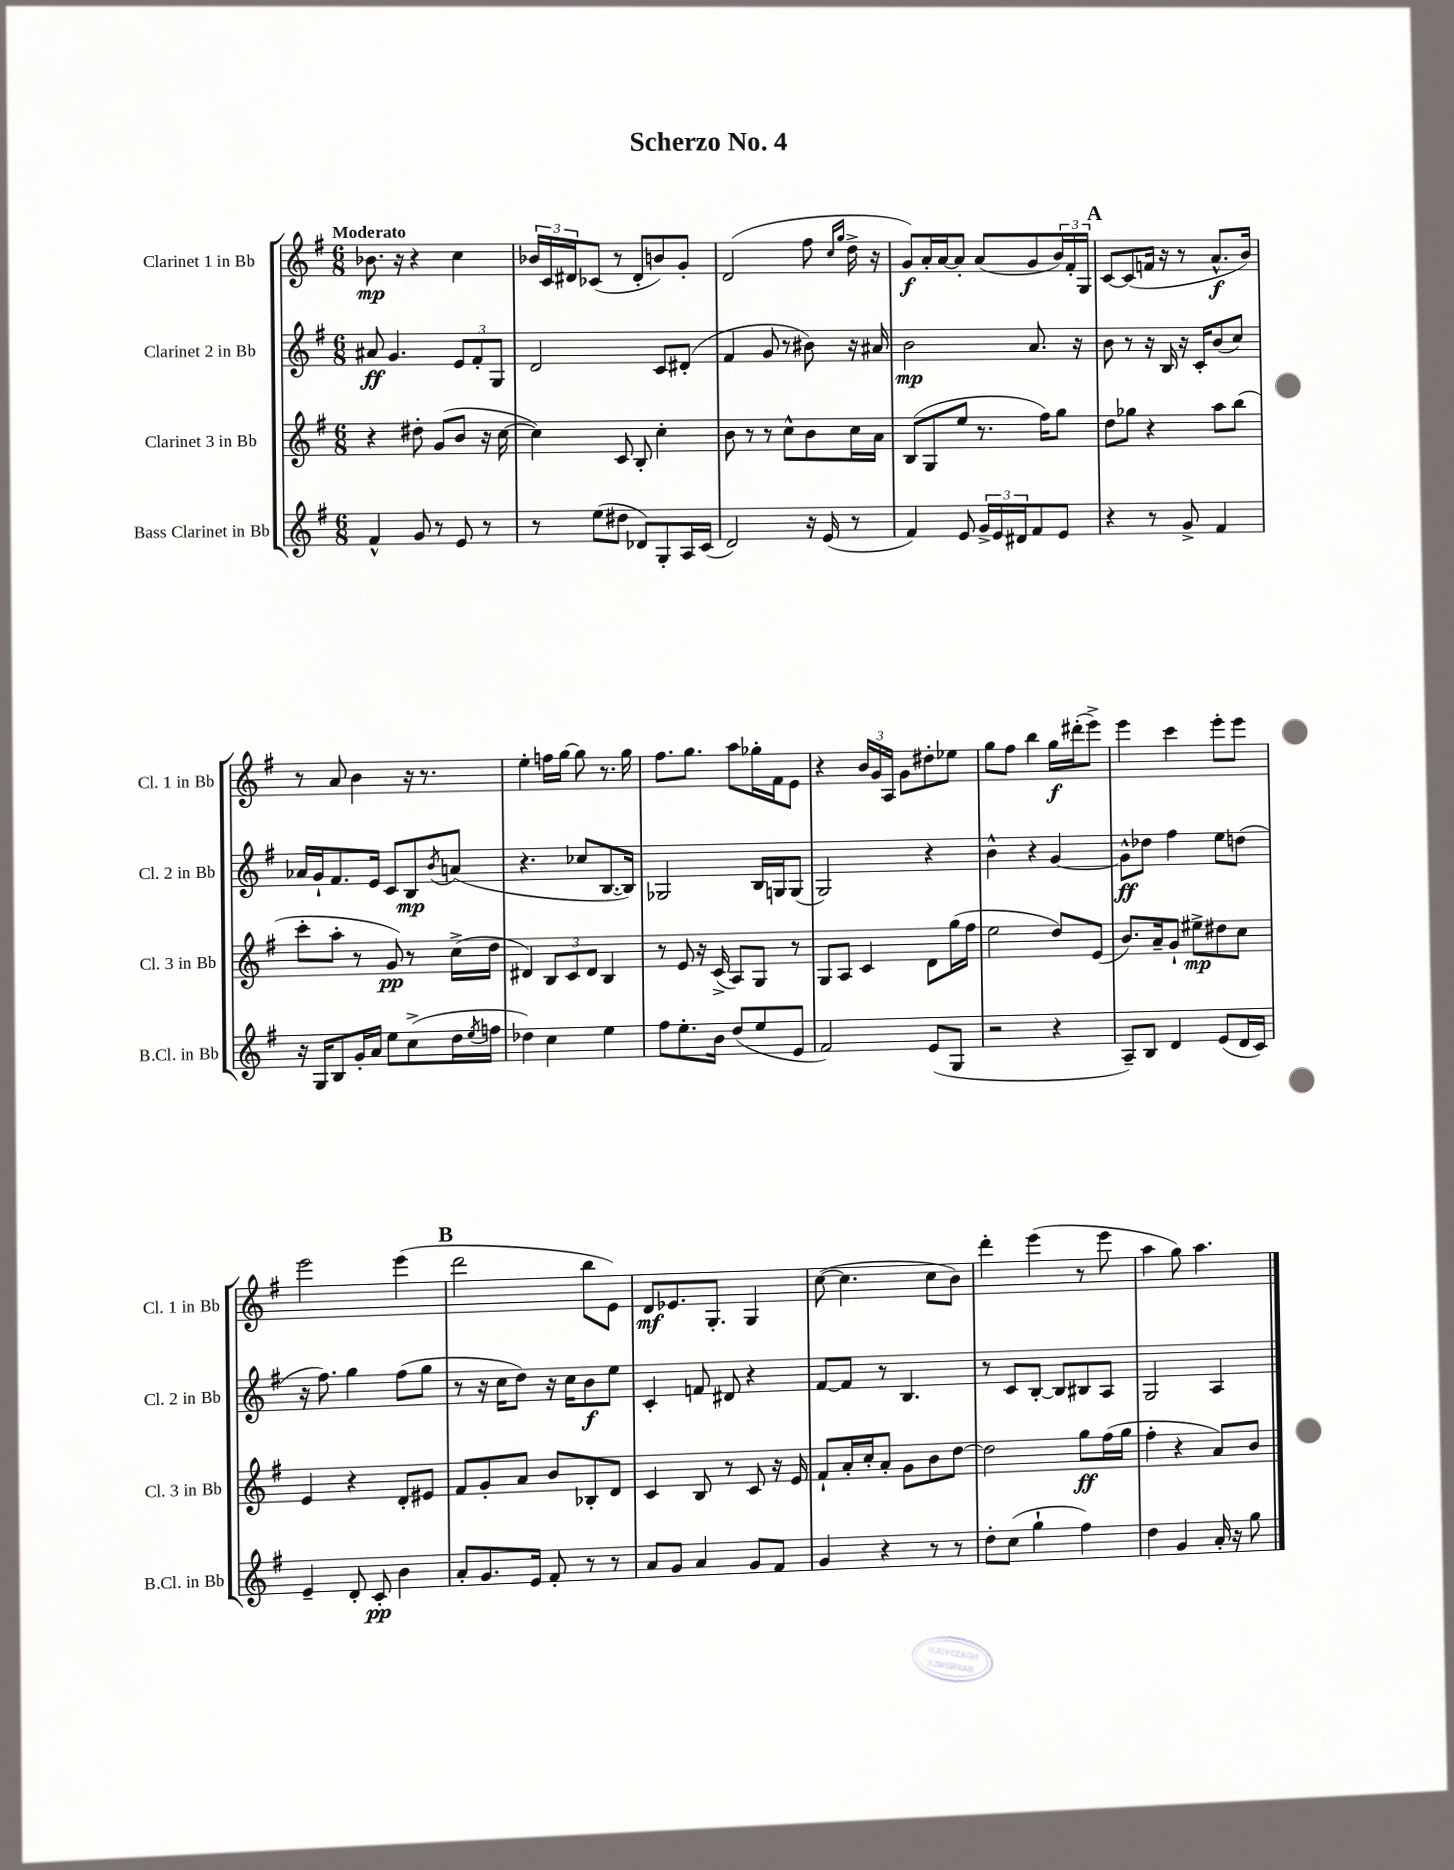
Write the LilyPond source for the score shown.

\header { title = "Scherzo No. 4" }
<<
\new StaffGroup <<
\new Staff = "s0" \with { instrumentName = "Clarinet 1 in Bb" shortInstrumentName = "Cl. 1 in Bb" } {
    \clef treble \key g \major \numericTimeSignature \time 6/8 \tempo "Moderato"
    bes'8.\mp r16 r4 c''4 |
    \tuplet 3/2 { bes'16 c'16 dis'16 } ces'8( r8 dis'8-. b'8) g'8-. |
    d'2( fis''8 \grace { c''16 g''16 } d''16-> r16 |
    g'8\f) a'16-. a'16~ a'8-. a'8( g'8 \tuplet 3/2 { b'16) fis'16-. g16 } |
    \mark \markup { \bold "A" } c'8~ c'8( f'16 r16 r8 a'8.-^\f b'16) |
    r8 a'8 b'4 r16 r8. |
    e''4-. f''16 g''16~ g''8 r8. g''16 |
    fis''8. g''8. a''8 ges''16-. fis'16 e'8 |
    r4 \tuplet 3/2 { b'16 g'16 a16 } g'8 dis''8-. ees''8 |
    g''8 fis''8 b''4 g''16\f dis'''16-.( e'''8->) |
    e'''4 c'''4 e'''8-. e'''8 |
    e'''2 e'''4( |
    \mark \markup { \bold "B" } d'''2 b''8 e'8) |
    d'8\mf ees'8. g8.-. g4 |
    c''8~( c''4. c''8 b'8) |
    d'''4-. e'''4( r8 e'''8 |
    a''4 g''8) a''4. \bar "|." |
}
\new Staff = "s1" \with { instrumentName = "Clarinet 2 in Bb" shortInstrumentName = "Cl. 2 in Bb" } {
    \clef treble \key g \major \numericTimeSignature \time 6/8
    ais'8\ff g'4. \tuplet 3/2 { e'8 fis'8-. g8 } |
    d'2 c'8 dis'8-.( |
    fis'4 g'8 r8 bis'8) r16 ais'16 |
    b'2\mp a'8. r16 |
    \mark \markup { \bold "A" } b'8 r8 r16 b16 r16 c'16-. b'8( c''8) |
    aes'16 g'16-! fis'8. e'16 c'8 b8\mp \acciaccatura { b'8 } a'8( |
    r4. ces''8 b8.~ b16) |
    ges2 b16 g16 g8( |
    g2) r4 |
    b'4-^ r4 g'4~ |
    g'8-^\ff des''8 fis''4 e''8 d''8( |
    r16 fis''8.) g''4 fis''8( g''8 |
    \mark \markup { \bold "B" } r8 r16 c''16 d''8) r16 c''16 b'8\f e''8 |
    c'4-. f'8 dis'8 r4 |
    fis'8~ fis'8 r8 b4. |
    r8 c'8 b8~-. b8 bis8 a8 |
    g2 a4 \bar "|." |
}
\new Staff = "s2" \with { instrumentName = "Clarinet 3 in Bb" shortInstrumentName = "Cl. 3 in Bb" } {
    \clef treble \key g \major \numericTimeSignature \time 6/8
    r4 dis''8-. g'8( b'8 r16 c''16~ |
    c''4) c'8 b8-. c''4-. |
    b'8 r8 r8 c''8-^ b'8 c''16 a'16 |
    b8( g8 e''8 r8. fis''16) g''8 |
    \mark \markup { \bold "A" } d''8 ges''8 r4 a''8 b''8( |
    c'''8-. a''8-. r8 g'8\pp) r8 c''16->( d''16 |
    dis'4) \tuplet 3/2 { b8 c'8 dis'8 } b4 |
    r8 e'8 r16 c'16->( a8) g8 r8 |
    g8 a8 c'4 d'8 g''16( fis''16 |
    e''2 d''8) e'8( |
    b'8.) a'16-- g'8-! eis''8->\mp dis''8 c''8 |
    e'4 r4 d'8-. eis'8 |
    \mark \markup { \bold "B" } fis'8 g'8-. a'8 b'8 bes8-. d'8 |
    c'4 b8 r8 c'8 r16 e'16 |
    fis'8-! a'16-. c''16-. a'8-. g'8 b'8 d''8~ |
    d''2 g''8\ff fis''16( g''16 |
    fis''4-. r4 a'8) b'8 \bar "|." |
}
\new Staff = "s3" \with { instrumentName = "Bass Clarinet in Bb" shortInstrumentName = "B.Cl. in Bb" } {
    \clef treble \key g \major \numericTimeSignature \time 6/8
    fis'4-^ g'8 r8 e'8 r8 |
    r8 e''8( dis''8 des'8) g8-. a16 c'16( |
    d'2) r16 e'16( r8 |
    fis'4) e'8 \tuplet 3/2 { g'16-> e'16 dis'16 } fis'8 e'8 |
    \mark \markup { \bold "A" } r4 r8 g'8-> fis'4 |
    r16 g16 b8 g'16-. a'16 e''8 c''8->( d''16 \acciaccatura { e''8 } f''16 |
    des''4) c''4 e''4 |
    fis''8 e''8.-. b'16 d''8( e''8 e'8 |
    fis'2) e'8( g8 |
    r2 r4 |
    a8--) b8 d'4 e'8( d'16 c'16) |
    e'4-- d'8-. c'8-.\pp b'4 |
    \mark \markup { \bold "B" } a'8-. g'8. e'16 fis'8-. r8 r8 |
    a'8 g'8 a'4 g'8 fis'8 |
    g'4 r4 r8 r8 |
    d''8-. c''8( g''4-! fis''4) |
    d''4 g'4 a'16-. r16 g''8 \bar "|." |
}
>>
>>
\layout { \context { \Score \remove "Bar_number_engraver" } }
